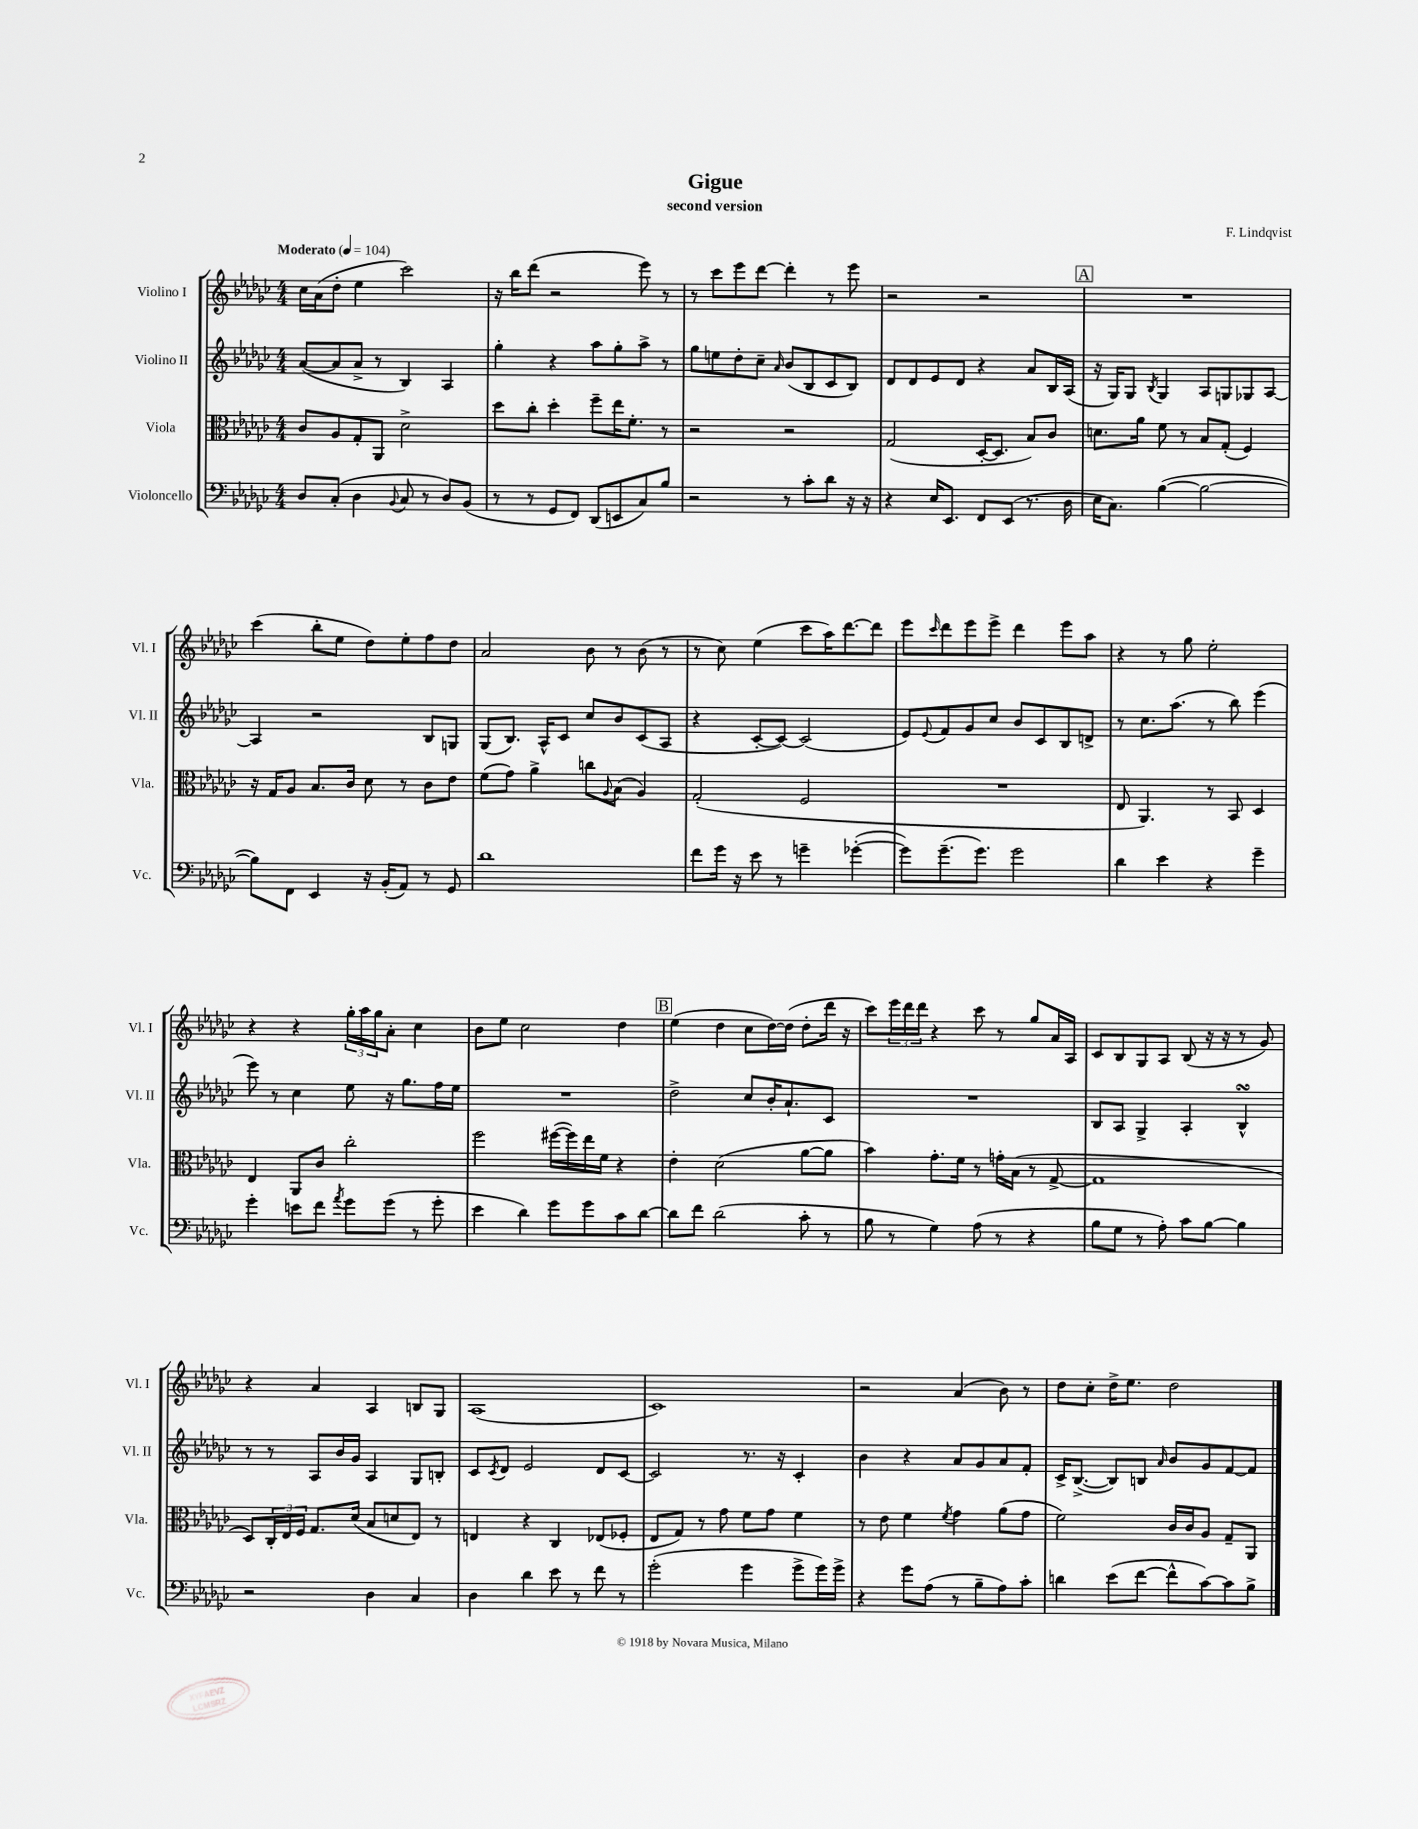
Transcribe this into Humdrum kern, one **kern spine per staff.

**kern	**kern	**kern	**kern
*staff4	*staff3	*staff2	*staff1
*clefF4	*clefC3	*clefG2	*clefG2
*k[b-e-a-d-g-c-]	*k[b-e-a-d-g-c-]	*k[b-e-a-d-g-c-]	*k[b-e-a-d-g-c-]
*M4/4	*M4/4	*M4/4	*M4/4
*MM104	*MM104	*MM104	*MM104
8D-/L	8c-/L	([8a-/L	16cc-\LL
.	.	.	(16a-\J
(8C-'/J	8A-/	8a-/]	8dd-'\J
4D-\	8G-'/	8a-^/J	4ee-\
.	8AA-/J	8r	.
8qqBB-/	.	.	.
8C-/	2d-^\	4B-/)	2ccc-\)
8r	.	.	.
8D-/L)	.	4A-/	.
(8BB-/J	.	.	.
=	=	=	=
8r	8dd-\L	4gg-'\	16r
.	.	.	16bb-\LK
8r	8cc-'\J	.	(8ddd-\J
8GG-/L	4dd-'\	4r	2r
8FF/J)	.	.	.
(8DD-/L	8ff~\L	8aa-\L	.
8EE/	16ee-\K	8gg-'\	.
.	8.f'\J	.	.
8C-/)	.	8aa-^\J	8eee-\)
8B-/J	8r	8r	8r
=	=	=	=
2r	2r	8gg-\L	8r
.	.	8ee\	8ccc-\L
.	.	8dd-'\	8eee-\
.	.	8cc-~\J	[8ddd-\J
.	.	16qqa-/	.
8r	2r	(8b-/L	4ddd-'\]
8c-'\L	.	8B-/	.
8d-\J	.	8c-/	8r
16r	.	8B-/J)	8eee-\
16r	.	.	.
=	=	=	=
4r	(2G-/	8d-/L	2r
.	.	8d-/	.
16E-/LK	.	8e-/	.
8.EE-/J	.	.	.
.	.	8d-/J	.
8FF/L	[16D-'/LK	4r	2r
.	8.D-/]J	.	.
(8EE-/J	.	.	.
8.r	8B-/L)	8a-/L	.
.	8c-/J	16B-/L	.
16D-\	.	(16A-/JJ	.
=	=	=	=
16E-\LK	8.d\L	16r	1r
8.C-\J)	.	16G-/LK)	.
.	.	8G-/J	.
.	16a-\Jk	.	.
.	.	8qB-/	.
([4B-\	8f\	4G-/	.
.	8r	.	.
2B-\_	8B-/L	8A-/L	.
.	(8G-'/J	8G/	.
.	4F/)	8G-/	.
.	.	[8A-/J	.
=	=	=	=
8B-\]L)	16r	4A-/]	(4ccc-\
.	16G-/LK	.	.
8FF\J	8A-/J	.	.
4EE-/	8.B-/L	2r	8bb-'\L
.	.	.	8ee-\J
.	16c-/Jk	.	.
16r	8d-\	.	8dd-\L)
(16BB-'/LK	.	.	.
8AA-/J)	8r	.	8ee-'\
8r	8c-\L	8B-/L	8ff\
8GG-/	8e-\J	8G/J	8dd-\J
=	=	=	=
1d-	(8f\L	(8G-/L	2a-/
.	8g-\J)	8.B-/J)	.
.	4a-^\	.	.
.	.	16A-^^/LK	.
.	.	8c-/J	.
.	8cc\L	8cc-/L	8b-\
.	8qqA-/	.	.
.	(8B-\J	8b-/	8r
.	4A-/)	(8c-/	(8b-\
.	.	8A-/J	8r
=	=	=	=
8f\L	(2G-'/	4r	8r
16g-\Jk	.	.	8cc-\)
16r	.	.	.
8e-\	.	[8c-'/L	(4ee-\
8r	.	8c-/_J)	.
4g~\	2F/	(2c-/]	8ccc-\L
.	.	.	16aa-\K)
.	.	.	[8.ddd-\
([4g-'\	.	.	.
.	.	.	8ddd-\]J
=	=	=	=
8g-\]L)	1r	8e-/L)	8eee-\L
.	.	8qqe-/	16qqccc-/
(8.g-~\	.	8f/	8ddd-\
.	.	8g-/	8eee-\
8.g-\J)	.	.	.
.	.	8cc-/J	8eee-^\J
2g-\	.	8b-/L	4ddd-\
.	.	8c-/	.
.	.	8B-/	8eee-\L
.	.	8d^/J	8aa-\J
=	=	=	=
4d-\	8E-/	8r	4r
.	4.AA-/)	8.cc-\L	.
4e-\	.	.	8r
.	.	(8.aa-\J	.
.	.	.	8gg-\
4r	8r	8r	2ee-'\
.	8BB-/	8bb-\)	.
4g-~\	4D-/	(4eee-\	.
=	=	=	=
4g-'\	4E-/	8eee-\)	4r
.	.	8r	.
8e\L	8AA-/L	4cc-\	4r
8f\J	8c-/J	.	.
8qa-/	.	.	.
8g-\L	2cc-'\	8ee-\	24gg-'\LL
.	.	.	24aa-\
.	.	.	24gg-\J
(8g-\J	.	16r	8a-'\J
.	.	8.gg-\L	.
8r	.	.	4cc-\
8g-'\	.	16ff\L	.
.	.	16ee-\JJ	.
=	=	=	=
4e-\	2ff\	1r	8b-\L
.	.	.	8ee-\J
4d-\)	.	.	2cc-\
8g-\L	([16ff#\LL	.	.
.	16ff#\])	.	.
8g-\	16ee-\	.	.
.	16f\JJ	.	.
8c-\	4r	.	4dd-\
[8d-\J	.	.	.
=	=	=	=
8d-\]L	4e-'\	2dd-^\	(4ee-\
8f\J	.	.	.
(2d-\	(2d-\	.	4dd-\
.	.	8cc-/L	8cc-\L
.	.	16b-'/K	[16dd-\L)
.	.	8.a-`/	(16dd-\]JJ
8c-'\	[8a-\L	.	8dd-'\L
8r	8a-\]J	8c-/J	16ddd-\Jk
.	.	.	16r
=	=	=	=
8B-\	4b-\)	1r	8ccc-\L)
8r	.	.	24eee-\L
.	.	.	24ddd-\
.	.	.	24ddd-\JJ
4G-\)	8.g-'\L	.	4r
.	16f\Jk	.	.
(8A-\	8r	.	8ccc-\
8r	16g'\LL	.	8r
.	(16B-\JJ	.	.
4r	8r	.	8gg-/L
.	[8G-^/	.	16a-/L
.	.	.	16A-/JJ
=	=	=	=
8B-\L	1G-]	8B-/L	8c-/L
8G-\J	.	8A-/J	8B-/
8r	.	4G-^/	8G-/
8A-'\)	.	.	8A-/J
8c-\L	.	4A-'/	(8B-/
[8B-\J	.	.	16r
.	.	.	16r
4B-\]	.	4B-^^/	8r
.	.	.	8g-/)
=	=	=	=
2r	8D-/L)	8r	4r
.	24C-'/L	8r	.
.	24E-/	.	.
.	24F/JJ	.	.
.	8.G-/L	8A-/L	4a-/
.	.	16b-/L	.
.	(16d-/Jk	16g-/JJ	.
4D-\	8B-/L	4A-/	4A-/
.	8d/	.	.
4C-/	8E-/J)	8G-/L	8B/L
.	8r	8B'/J	8G-/J
=	=	=	=
4D-\	4E/	8c-/L	(1A-
.	.	8qc-/	.
.	.	8d-/J	.
4d-\	4r	2e-/	.
8e-\	4C-/	.	.
8r	.	.	.
8f\	(8E-/L	8d-/L	.
8r	8F-'/J	[8c-/J	.
=	=	=	=
(2g-'\	8E-/L	2c-/]	1c-)
.	8G-/J)	.	.
.	8r	.	.
.	8g-\	.	.
4g-\	8f\L	8.r	.
.	8g-\J	.	.
.	.	16r	.
8g-^\L	4f\	4c-'/	.
16g-\L)	.	.	.
16g-^\JJ	.	.	.
=	=	=	=
4r	8r	4b-\	2r
.	8e-\	.	.
8g-\L	4f\	4r	.
(8A-\J	.	.	.
.	8qf/	.	.
8r	4g-\	8a-/L	(4a-/
8B-~\L	.	8g-/	.
8A-\)	(8a-\L	8a-/	8b-\)
8c-'\J	8g-\J	8f'/J	8r
=	=	=	=
4d\	2f\)	16c-^/LK	8dd-\L
.	.	([8.B-^/J	.
.	.	.	8cc-'\J
(8e-\L	.	8B-/]L)	16dd-^\LK
.	.	.	8.ee-\J
[8f\J	.	8B/J	.
.	.	16qqa-/	.
8f^^\]L	16c-/LL	8b-/L	2dd-\
.	16c-/J	.	.
[8c-\)	8A-/J	8g-/	.
8c-\]	8G-~/L	[8f/	.
8B-^\J	8AA-/J	8f/]J	.
==	==	==	==
*-	*-	*-	*-
